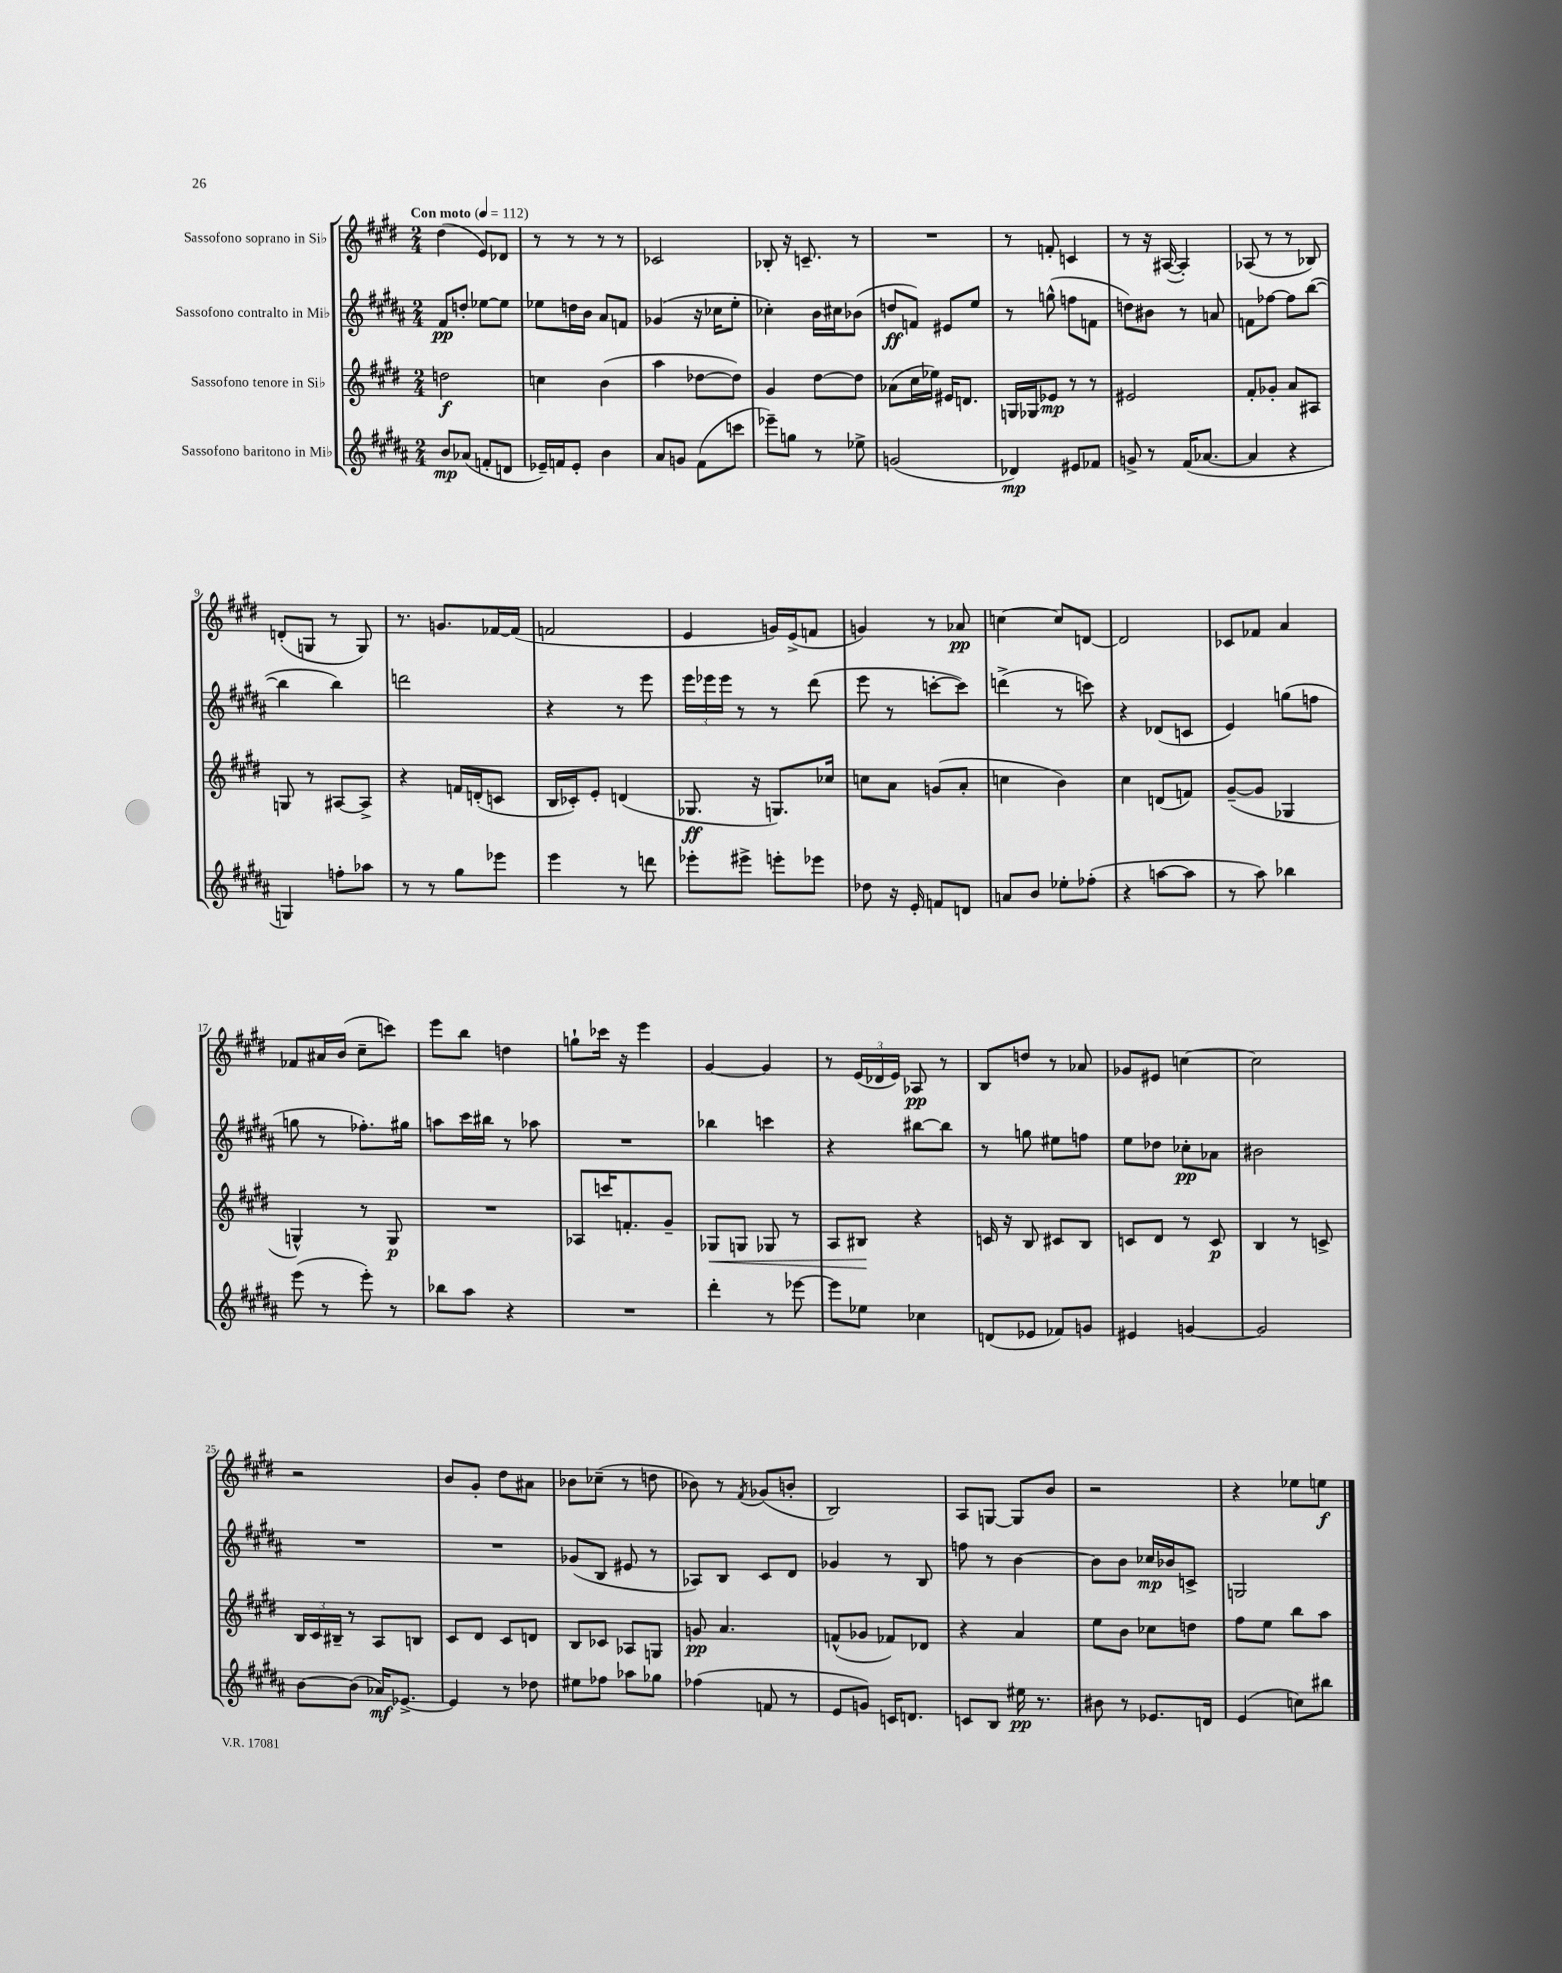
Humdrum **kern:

**kern	**kern	**kern	**kern
*staff4	*staff3	*staff2	*staff1
*clefG2	*clefG2	*clefG2	*clefG2
*k[f#c#g#d#a#]	*k[f#c#g#d#]	*k[f#c#g#d#a#]	*k[f#c#g#d#]
*M2/4	*M2/4	*M2/4	*M2/4
*MM112	*MM112	*MM112	*MM112
8b	2dd	8f#	(4dd#
(8a-	.	8dd'	.
8f'	.	[8ee-	8e)
8d	.	8ee-]	8d-
=	=	=	=
16e-~)	4cc	8ee-	8r
16f	.	.	.
8e-'	.	16dd	8r
.	.	16b	.
4b	(4b	8a#	8r
.	.	8f	8r
=	=	=	=
8a#	4aa	(4g-	2c-
8g	.	.	.
(8f#	[8dd-	16r	.
.	.	16cc-	.
8ccc	8dd-])	8ee'	.
=	=	=	=
8eee-~)	4g#	4cc-')	8B-'
8gg	.	.	16r
.	.	.	8.c~
8r	[8dd#	16b	.
.	.	16cc#	.
8ee-^	8dd#]	(8b-	8r
=	=	=	=
(2g	(8a-	8dd	2r
.	16cc#	8f)	.
.	16ee-)	.	.
.	16e#	8e#	.
.	8.d	.	.
.	.	8ee	.
=	=	=	=
4d-)	16G	8r	8r
.	16G-	.	.
.	8e-	(8gg^^	8f'
8e#	8r	8ff	4c
8f-	8r	8f	.
=	=	=	=
8g^	2e#	8dd)	8r
8r	.	8b#	16r
.	.	.	([16A#
(16f#	.	8r	4A#'])
[8.a-	.	.	.
.	.	8a	.
=	=	=	=
4a-]	8f#'	8f	(8A-
.	8g-'	[8ff-	8r
4r	8a	8ff-]	8r
.	8A#	([8bb	8B-)
=	=	=	=
4G)	8G	4bb]	(8d'
.	8r	.	8G
8ff'	[8A#	4bb)	8r
8aa-	8A#^]	.	8G)
=	=	=	=
8r	4r	2ddd	8.r
8r	.	.	.
.	.	.	8.g
8gg#	16f	.	.
.	(16d'	.	.
8eee-	8c	.	[16f-
.	.	.	(16f-]
=	=	=	=
4eee	16B	4r	2f
.	16c-')	.	.
.	8e'	.	.
8r	(4d	8r	.
8ddd	.	8eee	.
=	=	=	=
8eee-'	8.G-	24eee	4e
.	.	24eee-	.
.	.	24eee-	.
8eee#^	.	8r	.
.	16r	.	.
8eee'	8.G)	8r	16g)
.	.	.	(16e^
8eee-	.	(8ddd#	8f
.	16cc-	.	.
=	=	=	=
8dd-	8cc	8eee	4g)
16r	8a	8r	.
16e'	.	.	.
8f	(8g	[8ccc'	8r
8d	8a'	8ccc])	8a-
=	=	=	=
8a	4cc	(4ddd^	[4cc
8b	.	.	.
8ee-'	4b)	8r	8cc]
(8ff-'	.	8ccc)	[8d
=	=	=	=
4r	4cc#	4r	2d]
[8aa	(8d	(8d-	.
8aa]	8f)	8c	.
=	=	=	=
8r	([8g#~	4e)	8c-
8aa#)	8g#]	.	8f-
4bb-	4G-	(8gg	4a
.	.	8ff	.
=	=	=	=
(8eee	4G^^)	8gg	8f-
8r	.	8r	16a#
.	.	.	(16b
8eee')	8r	8.ff-')	8cc#~
8r	8G	.	8ccc)
.	.	16gg#	.
=	=	=	=
8bb-	2r	8aa	8eee
8aa#	.	16ccc#	8bb
.	.	16bb#	.
4r	.	8r	4dd
.	.	8aa-	.
=	=	=	=
2r	8A-	2r	8gg`
.	16ccc	.	16ccc-
.	8.f'	.	16r
.	.	.	4eee
.	8g#~	.	.
=	=	=	=
4ddd#'	8G-	4bb-	[4g#
.	8G	.	.
8r	8G-	4ccc	4g#]
[8eee-	8r	.	.
=	=	=	=
8eee-]	8A	4r	8r
8ee-	8B#	.	(24e
.	.	.	24d-
.	.	.	24e)
4cc-	4r	[8bb#	8A-
.	.	8bb#]	8r
=	=	=	=
(8d	16c	8r	8B
.	16r	.	.
8e-	8B	8gg	8dd
8f-)	8c#	8ee#	8r
8g	8B	8ff	8a-
=	=	=	=
4e#	8c	8ee	8g-
.	8d#	8dd-	8e#
[4g	8r	8cc-'	[4cc
.	8c	8a-	.
=	=	=	=
2g]	4B	2b#	2cc]
.	8r	.	.
.	8c^	.	.
=	=	=	=
[8b	24B	2r	2r
.	24c#	.	.
.	24B#~	.	.
(8b]	8r	.	.
16a-)	8A	.	.
[8.e-^	.	.	.
.	8B	.	.
=	=	=	=
4e-]	8c#	2r	8b
.	8d#	.	8g#'
8r	8c#	.	8dd#
8dd-	8d	.	8a#
=	=	=	=
8ee#	8B	(8g-	8b-
8ff-	8c-	8B	(8cc-~
8aa-	8A-	8e#	8r
8gg-	8G	8r	8dd
=	=	=	=
(4ff-	8g	8A-)	8b-)
.	4.a	8B	8r
.	.	.	8qf#
8f	.	8c#	(8g-
8r	.	8d#	8b'
=	=	=	=
8e	(8f^^	4g-	2B)
8g)	8g-	.	.
16c	8f-)	8r	.
8.d	.	.	.
.	8d-	8B	.
=	=	=	=
8c	4r	8ff	8A
8B	.	8r	[8G
16ee#	4a	[4b	8G]
8.r	.	.	.
.	.	.	8b
=	=	=	=
8b#	8ee	8b]	2r
8r	8b	8b	.
8.e-	8cc-	16cc-	.
.	.	16b-	.
.	8dd	8c^	.
16d	.	.	.
=	=	=	=
(4e	8ff#	2G	4r
.	8ee	.	.
8cc)	8bb	.	8ee-
8bb#	8aa	.	8ee
==	==	==	==
*-	*-	*-	*-
